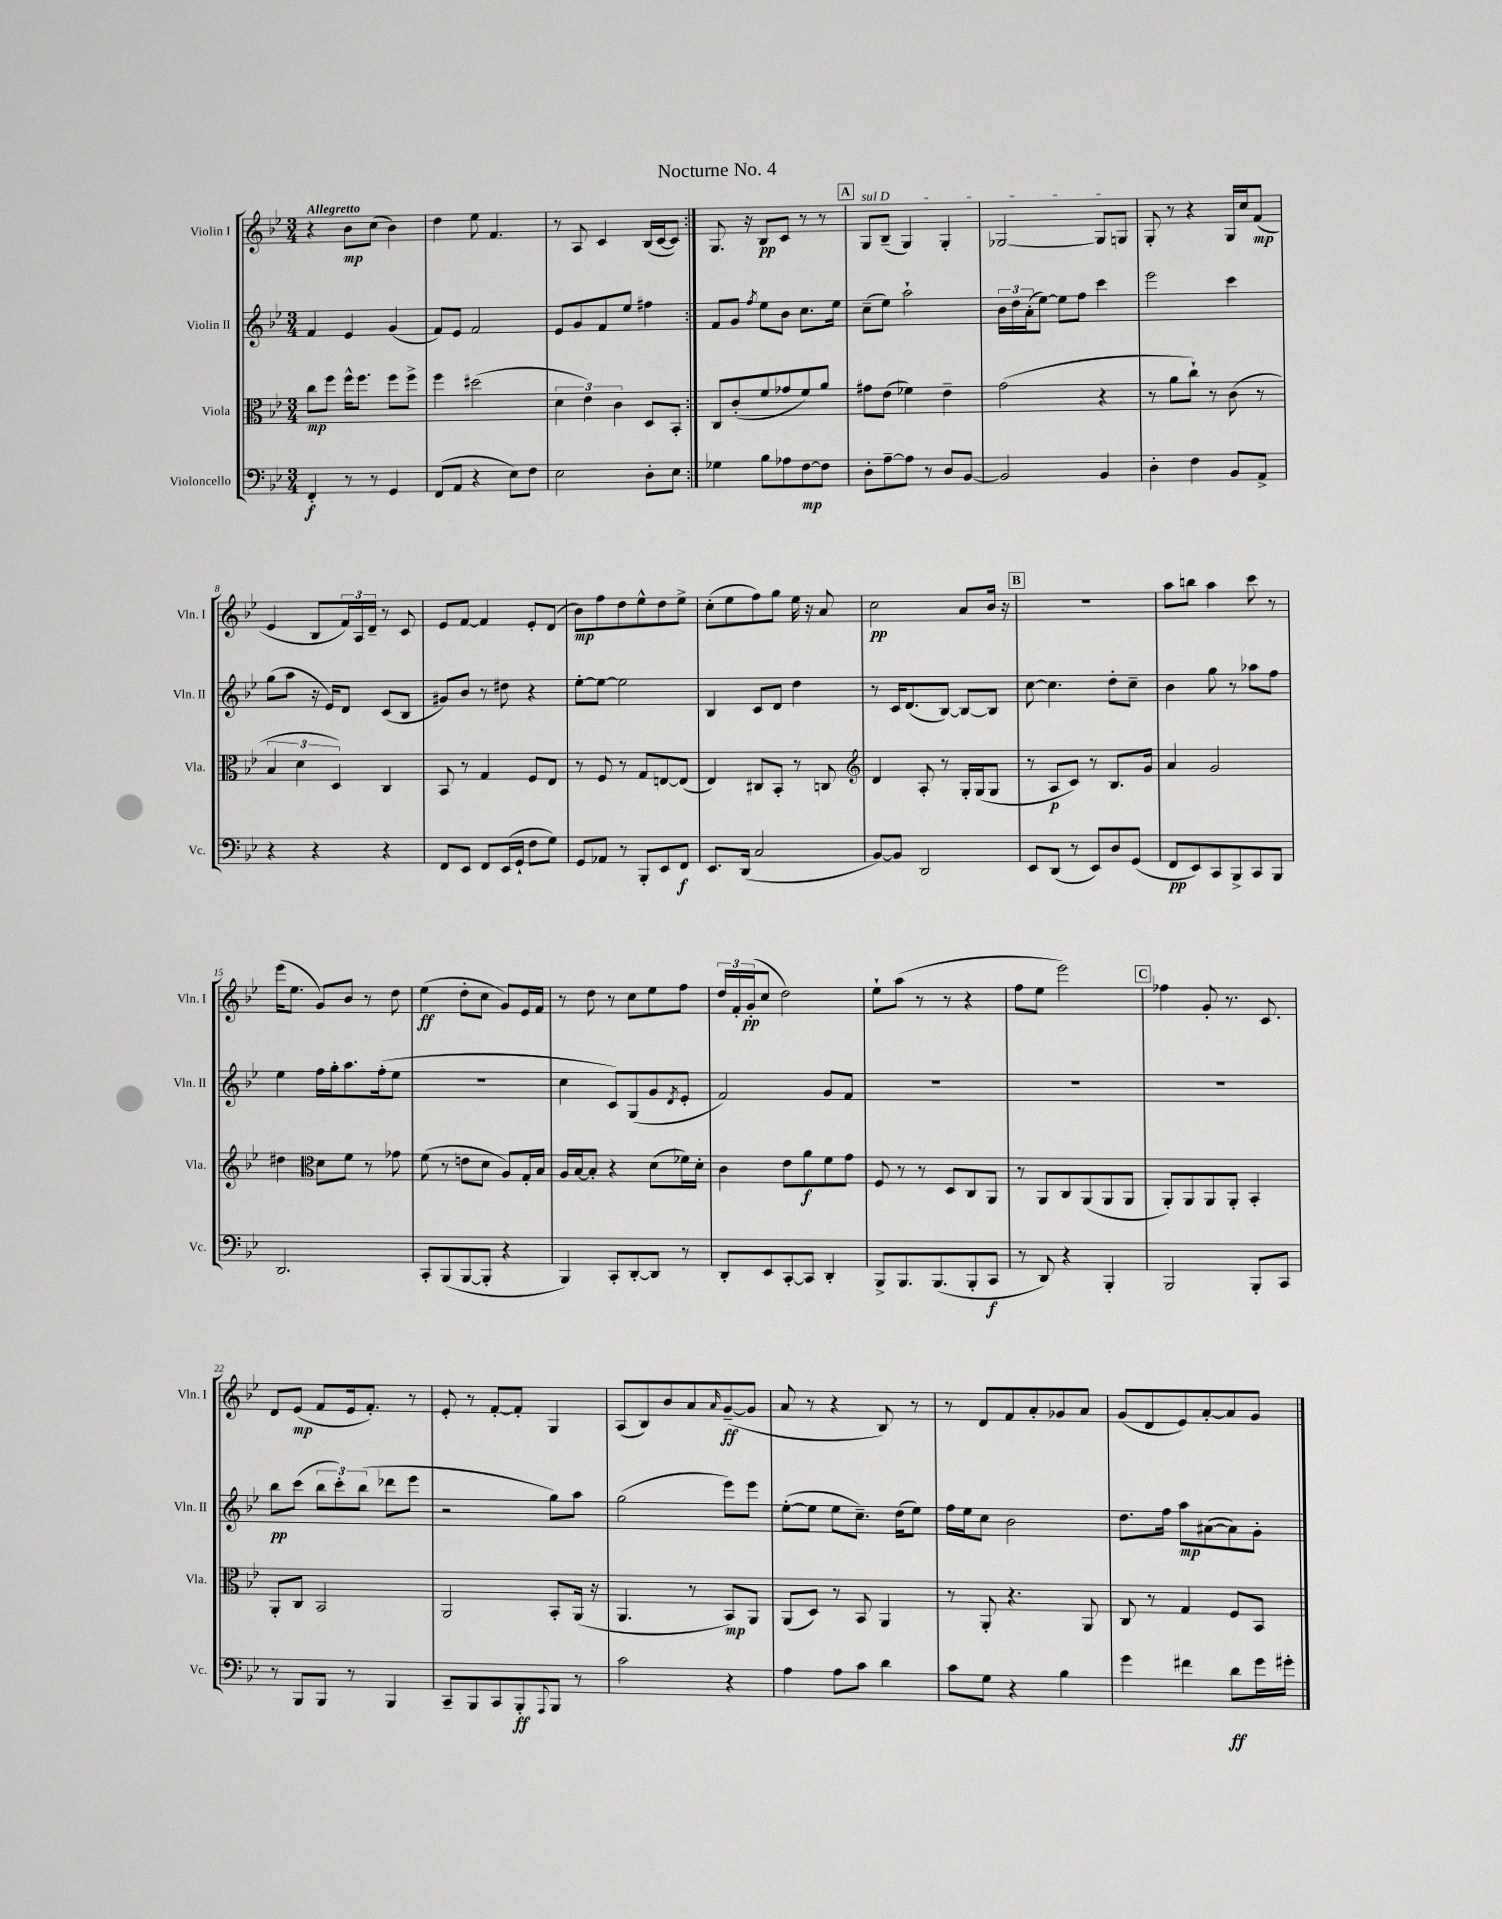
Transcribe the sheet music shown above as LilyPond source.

\header { title = "Nocturne No. 4" }
<<
\new StaffGroup <<
\new Staff = "s0" \with { instrumentName = "Violin I" shortInstrumentName = "Vln. I" } {
    \clef treble \key bes \major \numericTimeSignature \time 3/4 \tempo "Allegretto"
    \repeat volta 2 { r4 bes'8\mp c''8( bes'4) |
    d''4 ees''8 f'4. |
    r8 a8 c'4 bes16( c'16~ c'8) | }
    g8. r16 bes8\pp c'8 r8 r8 |
    \mark \markup { \box "A" } \once \override TextSpanner.bound-details.left.text = \markup { \italic "sul D" } g8\startTextSpan bes8--( g4) g4-. |
    ges2~ ges8 g8\stopTextSpan |
    g8-. r8 r4 g16 c''16 f'8\mp( |
    ees'4 bes8 \tuplet 3/2 { f'16) a16 d'16-- } r8 c'8 |
    ees'8 f'8~ f'4 ees'8-. d'8( |
    bes'8\mp) f''8 d''8 ees''8-^ d''8 ees''8-> |
    c''8-.( ees''8 f''8) g''8 ees''16 r16 a'8 |
    c''2\pp a'8 bes'16 r16 |
    \mark \markup { \box "B" } R2. |
    a''8 b''8 a''4 c'''8 r8 |
    ees'''16( ees''8. g'8) bes'8 r8 d''8 |
    ees''4\ff( d''8-. c''8 g'8) ees'16 f'16 |
    r8 d''8 r8 c''8 ees''8 f''8 |
    \tuplet 3/2 { d''16 f'16-. g'16-.\pp( } c''8 d''2) |
    ees''8-! a''8( r8 r8 r4 |
    f''8 ees''8 ees'''2) |
    \mark \markup { \box "C" } fes''4 g'8-. r8. c'8. |
    d'8 ees'8\mp( f'8 ees'16 f'8.-.) r8 |
    ees'8-. r8 f'8~-. f'8-. g4 |
    a8( bes8) bes'8 a'8 \grace { a'16 } g'8~--\ff( g'8 |
    a'8 r8 r4 bes8) r8 |
    r8 d'8 f'8 a'8-. ges'8 a'8 |
    g'8( d'8 ees'8) a'8~-. a'8 g'8 \bar "|." |
}
\new Staff = "s1" \with { instrumentName = "Violin II" shortInstrumentName = "Vln. II" } {
    \clef treble \key bes \major \numericTimeSignature \time 3/4
    \repeat volta 2 { f'4 ees'4 g'4( |
    f'8) ees'8 f'2 |
    ees'8 g'8 f'8 ees''8 fis''4 | }
    f'8 g'8 \acciaccatura { f''8 } ees''8 bes'8 c''8. ees''16 |
    \mark \markup { \box "A" } c''8--( ees''8) a''2-! |
    \tuplet 3/2 { bes'16 d''16 a'16-.( } ees''8~) ees''8 f''8 c'''4 |
    ees'''2 c'''4 |
    g''8( a''8 r16 ees'16) d'8 c'8( bes8 |
    gis'8) bes'8 r8 dis''8 r4 |
    ees''8~-. ees''8~ ees''2 |
    bes4 c'8 d'8 d''4 |
    r8 c'16 d'8.( bes8~) bes8~ bes8 |
    \mark \markup { \box "B" } c''8~ c''4. d''8-. c''8-- |
    bes'4 g''8 r8 aes''8 f''8 |
    ees''4 f''16 g''16-. a''8. f''16-.( ees''8 |
    R2. |
    c''4 c'8) g8( g'8 \acciaccatura { d'8 } ees'8-. |
    f'2) g'8 f'8 |
    R2. |
    R2. |
    \mark \markup { \box "C" } R2. |
    bes''8\pp c'''8( \tuplet 3/2 { bes''8 c'''8-.) bes''8( } des'''8 ees'''8 |
    r2 g''8) a''8 |
    g''2( ees'''8) ees'''8 |
    ees''8~-.( ees''8 ees''8 c''8.--) d''16( ees''8) |
    f''16 ees''16 c''8 bes'2 |
    d''8. f''16 a''8\mp ais'8~( ais'8) g'8-. \bar "|." |
}
\new Staff = "s2" \with { instrumentName = "Viola" shortInstrumentName = "Vla." } {
    \clef alto \key bes \major \numericTimeSignature \time 3/4
    \repeat volta 2 { c''8\mp f''8 f''16-^ f''8. f''8 f''8-> |
    f''4 dis''2( |
    \tuplet 3/2 { d'4 ees'4) c'4 } d8 bes,8-. | }
    c8 c'8-.( f'8 ges'8 f'8) a'8 |
    \mark \markup { \box "A" } gis'8 ees'8( fes'4) ees'4-- |
    g'2( r4 |
    r8 a'8 c''8-!) r8 c'8( r8 |
    \tuplet 3/2 { bes4 d'4 d4) } c4 |
    bes,8 r8 g4 f8 ees8 |
    r8 f8 r8 g8 e8~ e8( |
    ees4) cis8 bes,8-. r8 c8 |
    \clef treble d'4 a8-. r8 g16-. g16( g8 |
    \mark \markup { \box "B" } r8 a8\p c'8) r8 bes8. g'16 |
    a'4 g'2 |
    dis''4 \clef alto d'8 f'8 r8 ges'8 |
    f'8( r8 e'8 d'8 a8) g16-. bes16 |
    a16 bes16~ bes8-. r4 d'8( fes'16) d'16-. |
    c'4 ees'8 a'8\f f'8 g'8 |
    f8 r8 r8 d8 c8 a,8 |
    r8 a,8 c8 a,8( a,8 a,8 |
    \mark \markup { \box "C" } a,8-.) a,8 a,8 a,8-. bes,4-. |
    a,8-. c8 bes,2 |
    a,2 bes,8-. a,16( r16 |
    a,4. r8 bes,8\mp) a,8 |
    a,8( d8) r8 bes,8 a,4 |
    r8 a,8-. r4. a,8 |
    c8 r8 g4 f8 bes,8 \bar "|." |
}
\new Staff = "s3" \with { instrumentName = "Violoncello" shortInstrumentName = "Vc." } {
    \clef bass \key bes \major \numericTimeSignature \time 3/4
    \repeat volta 2 { f,4-.\f r8 r8 g,4 |
    f,8( a,8 r4 ees8) f8 |
    ees2 d8-. ees8 | }
    ges4 bes8 aes8 f8~\mp f8 |
    \mark \markup { \box "A" } d8-. a8~-- a8 r8 d8 bes,8~ |
    bes,2 bes,4 |
    d4-. f4 bes,8 a,8-> |
    r4 r4 r4 |
    f,8 ees,8 f,8 ees,16( g,16-! f8 g8) |
    g,8 aes,8 r8 bes,,8-. ees,8 f,8\f |
    ees,8. d,16( c2 |
    bes,8~) bes,8 d,2 |
    \mark \markup { \box "B" } ees,8 d,8( r8 ees,8) d8 g,8( |
    f,8\pp ees,8) c,8 bes,,8-> c,8 bes,,8 |
    d,2. |
    c,8-. bes,,8( bes,,8~ bes,,8-. r4 |
    bes,,4) c,8-. d,8~-. d,8 r8 |
    d,8-. ees,8 c,8~-. c,8 d,4-. |
    bes,,8-> bes,,8. bes,,8.( bes,,8-. c,8\f |
    r8 d,8) r4 bes,,4-. |
    \mark \markup { \box "C" } bes,,2 bes,,8-. c,8 |
    r8 bes,,8 bes,,8 r8 bes,,4 |
    c,8-- bes,,8 c,8 bes,,8-.\ff \appoggiatura { a,,8 } bes,,8 r8 |
    c'2 r4 |
    a4 a8 c'8 d'4 |
    c'8 g8 r4 bes4 |
    g'4 fis'4 d'8\ff g'16 gis'16-. \bar "|." |
}
>>
>>
